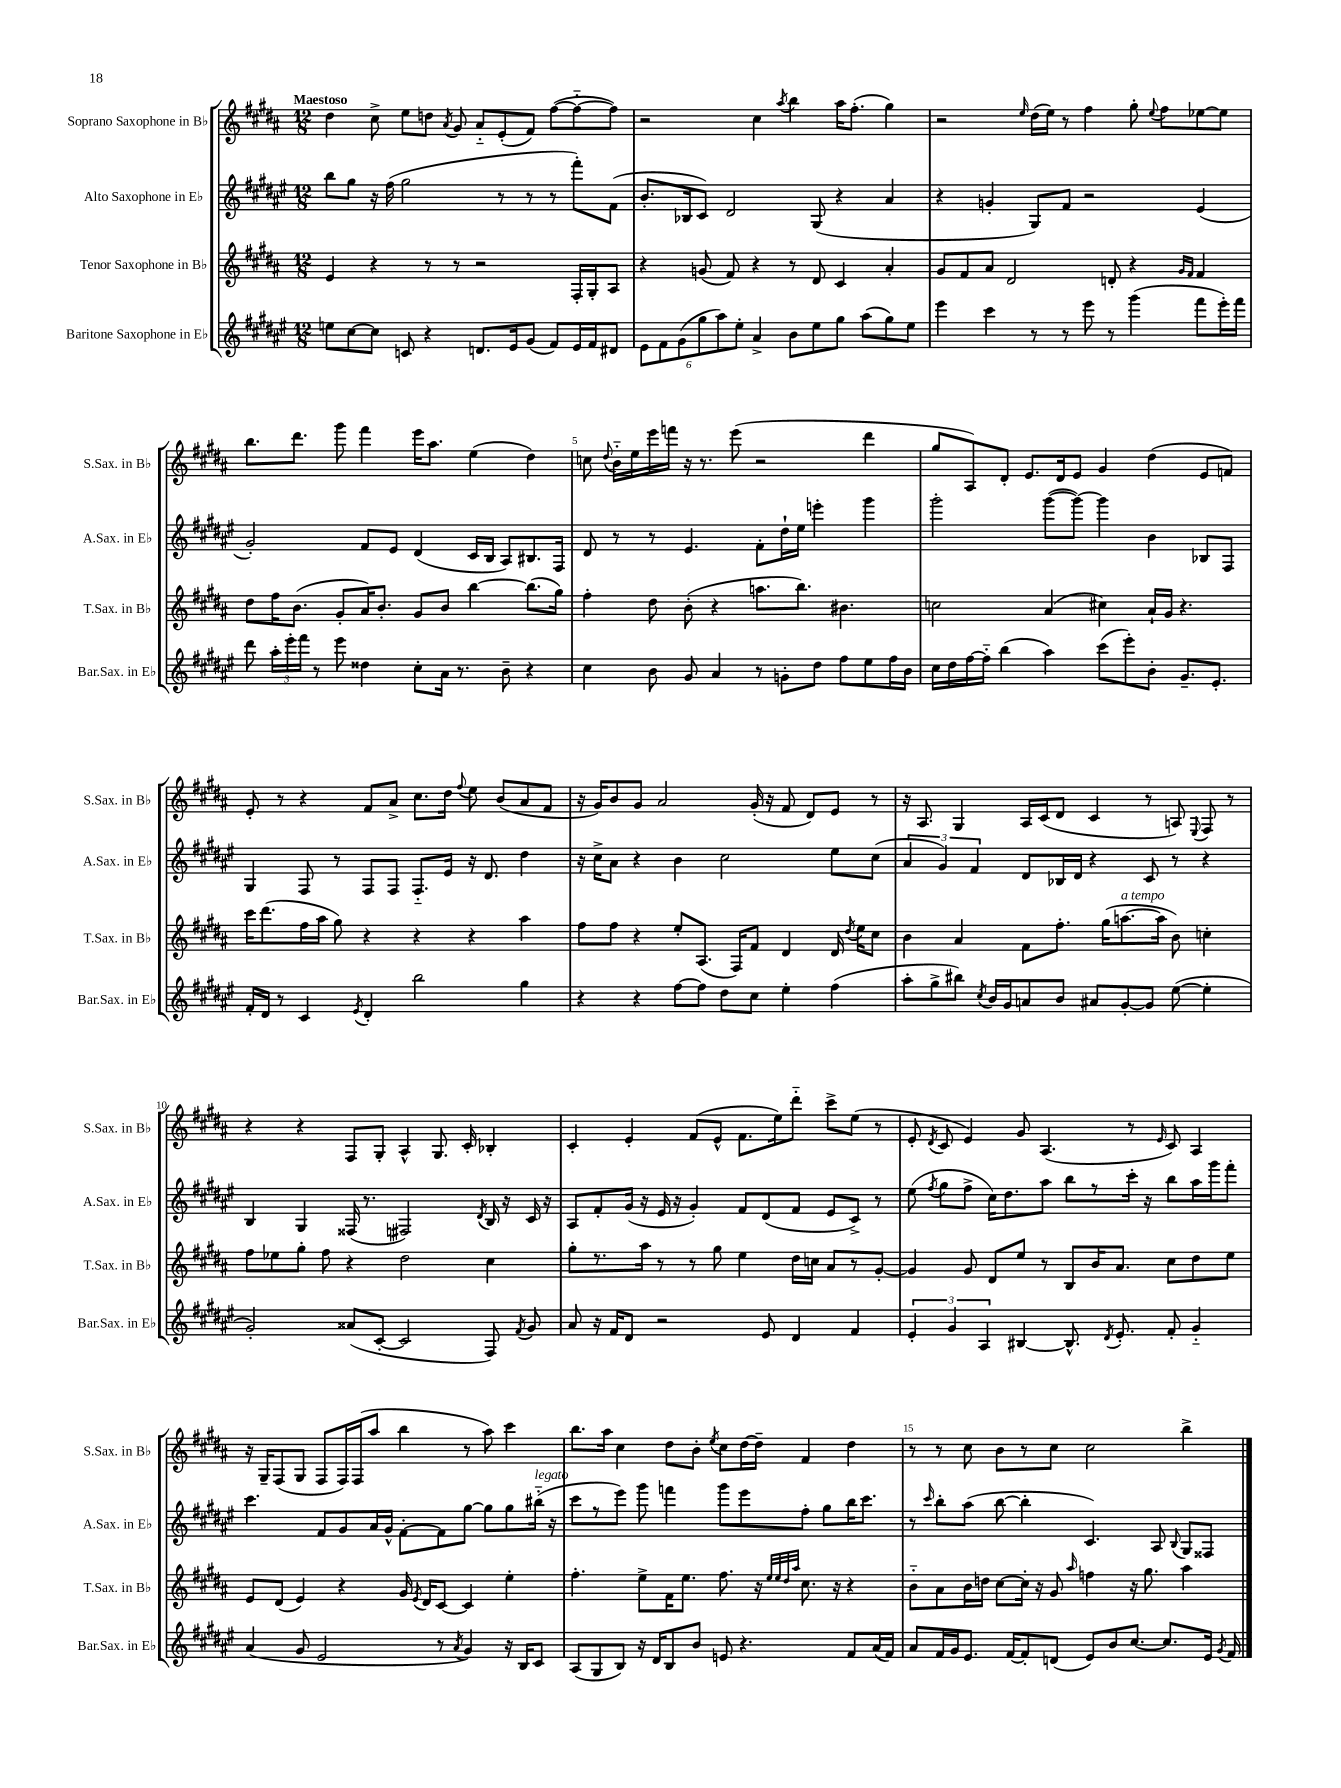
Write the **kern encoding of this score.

**kern	**kern	**kern	**kern
*staff4	*staff3	*staff2	*staff1
*clefG2	*clefG2	*clefG2	*clefG2
*k[f#c#g#d#a#e#]	*k[f#c#g#d#a#]	*k[f#c#g#d#a#e#]	*k[f#c#g#d#a#]
*M12/8	*M12/8	*M12/8	*M12/8
8ee\L	4e/	8bb\L	4dd#\
[8cc#\	.	8gg#\J	.
8cc#\]J	4r	16r	8cc#^\
.	.	(16ff#\	.
8c/	.	2gg#\	8ee\L
4r	8r	.	8dd\J
.	.	.	8qa#/
.	8r	.	8g#/
8.d/L	2r	.	8a#'~/L
.	.	8r	(8e'/
16e#/k	.	.	.
(8g#/J	.	8r	8f#/J)
8f#/L)	.	8r	([8ff#\L
16e#/L	16F#'/LL	8fff#'\L)	8ff#'~\_
16f#/J	16G#'/J	.	.
8d#/J	8A#/J	(8f#\J	8ff#\]J)
=	=	=	=
12e#\L	4r	8.b'/L	2r
12f#\	.	.	.
(12g#\	.	.	.
.	.	16B-/k	.
12gg#\	(8g/	8c#/J)	.
12aa#\)	.	.	.
.	8f#/)	2d#/	.
12ee#'\J	.	.	.
4a#^/	4r	.	4cc#\
.	.	.	8qaa#/
8b\L	8r	.	4bb\
8ee#\	8d#/	(8G#/	.
8gg#\J	4c#/	4r	16aa#\LK
.	.	.	(8.ff#'\J
(8aa#\L	.	.	.
8gg#\)	4a#'/	4a#/	4gg#\)
8ee#\J	.	.	.
=	=	=	=
4eee#\	8g#/L	4r	2r
.	8f#/	.	.
4ccc#\	8a#/J	4g'/	.
.	2d#/	.	.
.	.	.	16qqee/
8r	.	8G#/L)	(16dd#\LL
.	.	.	16ee\JJ)
8r	.	8f#/J	8r
8eee#\	.	2r	4ff#\
8r	8d'/	.	.
(4ggg#\	4r	.	8gg#'\
.	.	.	8qqee/
.	.	.	8ff#\L
.	16qqg#/LL	.	.
.	16qqf#/JJ	.	.
8fff#\L	4f#/	(4e#/	[8ee-\
16eee#'\L)	.	.	8ee-\]J
16fff#\JJ	.	.	.
=	=	=	=
8ddd#\	8dd#\L	2g#'/)	8.bb\L
24aa#'\LL	16ff#\K	.	.
24eee#'\	.	.	.
.	(8.b\J	.	8.ddd#\J
24fff#\JJ	.	.	.
8r	.	.	.
8eee#\	8g#'/L	.	8ggg#\
4dd##\	16a#/K)	8f#/L	4fff#\
.	8.b'/J	.	.
.	.	8e#/J	.
8cc#'\L	8g#/L	(4d#/	16eee\LK
.	.	.	8.aa#\J
16a#\Jk	8b/J	.	.
8.r	.	.	.
.	[4bb\	16c#/LL	(4ee\
.	.	16B/JJ	.
8b~\	.	8A#/L)	.
4r	(8.bb\]L	8.B#/	4dd#\)
.	16gg#\Jk)	16F#/Jk	.
=	=	=	=
4cc#\	4ff#'\	8d#/	8cc\
.	.	.	8qqdd#/
.	.	8r	16b'~\LL
.	.	.	16ee\
8b\	8dd#\	8r	16eee\
.	.	.	16fff\JJ
8g#/	(8b'\	4.e#/	16r
.	.	.	8.r
4a#/	4r	.	.
.	.	.	(8eee\
8r	8.aa\L	8f#'\L	2r
8g'\L	.	16dd#`\L	.
.	8.bb\J)	16ee#\JJ	.
8dd#\J	.	4eee'\	.
8ff#\L	4.b#\	.	.
8ee#\	.	4ggg#\	4ddd#\
16ff#\L	.	.	.
16b\JJ	.	.	.
=	=	=	=
16cc#\LL	2cc\	2ggg#'\	8gg#/L
16dd#\	.	.	.
[16ff#\	.	.	8A#/)
16ff#'~\]JJ	.	.	.
(4bb\	.	.	8d#'/J
.	.	.	8.e/L
4aa#\)	(4a#/	([8ggg#\L	.
.	.	.	16d#/k
.	.	8ggg#\_J)	8e/J
(8ccc#\L	4cc#\)	4ggg#\]	4g#/
8eee#'\)	.	.	.
8b'\J	16a#`/LL	4b\	(4dd#\
.	16g#/JJ	.	.
8.g#~/L	4.r	.	.
.	.	8B-/L	8e/L
8.e#'/J	.	.	.
.	.	8F#/J	8f/J)
=	=	=	=
16f#'/LL	16ccc#\LK	4G#/	8e'/
16d#/JJ	(8.ddd#\	.	.
8r	.	.	8r
4c#/	16ff#\L	8F#/	4r
.	16aa#\JJ	.	.
.	8gg#\)	8r	.
8qe#/	.	.	.
4d#'/	4r	8F#/L	8f#/L
.	.	8F#/J	8a#^/J
2bb\	4r	8.F#'~/L	8.cc#\L
.	.	16e#/Jk	16dd#\Jk
.	.	.	8qqff#/
.	4r	16r	8ee\
.	.	8.d#/	.
.	.	.	(8b/L
4gg#\	4aa#\	4dd#\	8a#/
.	.	.	8f#/J
=	=	=	=
4r	8ff#\L	16r	16r
.	.	16cc#^\LK	16g#/LK)
.	8ff#\J	8a#\J	8b/
4r	4r	4r	8g#/J
.	.	.	2a#/
[8ff#\L	8ee'/L	4b\	.
8ff#\]J	(8.A#/J	.	.
8dd#\L	.	2cc#\	.
.	16F#/LK)	.	.
8cc#\J	8f#/J	.	(16g#'/
.	.	.	16r
4ee#'\	4d#/	.	8f#/
.	.	.	8d#/L)
(4ff#\	16d#/	8ee#\L	8e/J
.	8qdd#/	.	.
.	16ee\LK	.	.
.	8cc#\J	(8cc#\J	8r
=	=	=	=
8aa#'\L	4b\	6a#/	16r
.	.	.	8.A#/
8gg#^\	.	.	.
.	.	6g#/)	.
8bb#\J)	4a#/	.	4G#/
.	.	6f#/	.
8qcc#/	.	.	.
16b/LL	.	.	.
16g#/J	.	.	.
8a/	8f#\L	8d#/L	16A#/LL
.	.	.	(16c#/J
8b/J	8.ff#'\J	16B-/L	8d#/J
.	.	16d#/JJ	.
8a#/L	.	4r	4c#/
.	(16gg#\LK	.	.
[8g#'/	[8.aa\	.	.
8g#/]J	.	8c#/	8r
.	16aa\]Jk	.	.
([8ee#\	8b\)	8r	8A/)
.	.	.	8qqE/
4ee#'\]	4cc'\	4r	8F#/
.	.	.	8r
=	=	=	=
2g#'/)	8ff#\L	4B/	4r
.	8ee-\	.	.
.	8gg#'\J	4G#/	4r
.	8ff#\	.	.
(8a##/L	4r	(16F##/	8F#/L
.	.	8.r	.
[8c#'/J	.	.	8G#'/J
2c#/]	2dd#\	2F#/)	4A#^^/
.	.	.	8.G#/
.	.	.	16c#'/
.	.	8qd#/	.
8F#/)	4cc#\	16B/	4B-'/
.	.	16r	.
8qf#/	.	.	.
8g#/	.	16c#/	.
.	.	16r	.
=	=	=	=
8a#/	8gg#'\L	8A#/L	4c#'/
16r	8.r	8f#'/	.
16f#/LK	.	.	.
8d#/J	.	(16g#/Jk	4e'/
.	16aa#\Jk	16r	.
2r	8r	16e#/	.
.	.	16r	.
.	8r	4g#'/)	(8f#/L
.	8gg#\	.	8e^^/J
.	4ee\	8f#/L	8.f#\L
8e#/	.	(8d#/	.
.	.	.	16ee\k)
4d#/	16dd#\LL	8f#/J	8ddd#'~\J
.	16cc\JJ	.	.
.	8a#/L	8e#/L	8ccc#^\L
4f#/	8r	8c#^/J)	(8ee\J
.	[8g#'/J	8r	8r
=	=	=	=
6e#'/	4g#/]	(8ee#\	8e'/
.	.	8qff#/	8qd#/
.	.	8gg#\L	8c#/
6g#/	.	.	.
.	8g#/	8ff#^\J	4e/)
6A#/	.	.	.
.	8d#/L	16cc#\LK)	.
.	.	8.dd#\	.
[4B#/	8ee/J	.	8g#/
.	8r	8aa#\J	(4.A#/
8.B#^^/]	8B/L	8bb\L	.
.	16b/K	8r	.
8qd#/	.	.	.
8.e#'/	8.a#/J	.	.
.	.	16ccc#'\Jk	8r
.	.	16r	.
.	.	.	16qqe/
8f#'/	8cc#\L	8bb\L	8c#/)
4g#'~/	8dd#\	16aa#\L	4A#/
.	.	16ggg#\J	.
.	8ee\J	8fff#'\J	.
=	=	=	=
(4a#/	8e/L	4.ccc#\	16r
.	.	.	16G#~/LK
.	(8d#/J	.	(8F#/
8g#/	4e/)	.	8G#/J
2e#/	.	8f#/L	8F#/L
.	4r	8g#/	16F#/L)
.	.	.	(16F#/J
.	.	16a#/L	8aa#/J
.	.	16g#^^/JJ	.
.	16g#/	[8f#'\L	4bb\
.	8qe/	.	.
.	16d#/LK	.	.
8r	[8c#/J	8f#\]	.
8qa#/	.	.	.
4g#/)	4c#/]	[8gg#\J	8r
.	.	8gg#\]L	8aa#\)
16r	4ee'\	8gg#\	4ccc#\
16B/LK	.	.	.
8c#/J	.	(16bb#'~\Jk	.
.	.	16r	.
=	=	=	=
(8A#/L	4.ff#'\	8ccc#\L	8.bb\L
8G#/	.	8r	.
.	.	.	16aa#\Jk
8B/J)	.	8eee#\J)	4cc#\
16r	8ee^\L	8ggg#\	.
16d#/LK	.	.	.
8B/	16f#\K	4fff\	8dd#\L
.	8.ee\J	.	.
8b/J	.	.	8b'\J
.	.	.	8qee/
8e/	8.ff#\	8ggg#\L	8cc#\L
4.r	.	8eee#\	[16dd#\L
.	16r	.	16dd#~\]JJ
.	32qqee/LLL	.	.
.	32qqee/	.	.
.	32qqdd#/	.	.
.	32qqaa#/JJJ	.	.
.	8.cc#\	8ff#'\J	4f#/
.	.	8gg#\L	.
.	16r	.	.
8f#/L	4r	16bb\K	4dd#\
.	.	8.ccc#\J	.
(16a#/L	.	.	.
16f#/JJ)	.	.	.
=	=	=	=
8a#/L	8b'~\L	8r	8r
.	.	16qqccc#/	.
16f#/L	8a#\	8bb'\L	8r
16g#/J	.	.	.
8.e#/J	16b\L	(8aa#\J	8cc#\
.	16dd\JJ	.	.
.	[8cc#\L	[8bb\	8b\L
[16f#/LK	.	.	.
8f#'/]	16cc#'\]Jk	4bb'\]	8r
.	16r	.	.
(8d/J	8g#/	.	8cc#\J
.	16qqaa#/	.	.
8e#/L)	4ff\	4.c#/)	2cc#\
8b/	.	.	.
[8.cc#/J	16r	.	.
.	8.gg#\	.	.
.	.	8A#/	.
8.cc#/]L	.	.	.
.	.	8qqB/	.
.	4aa#\	8G#/L	4bb^\
16e#/Jk	.	8F##/J	.
8qg#/	.	.	.
16f#/	.	.	.
==	==	==	==
*-	*-	*-	*-
